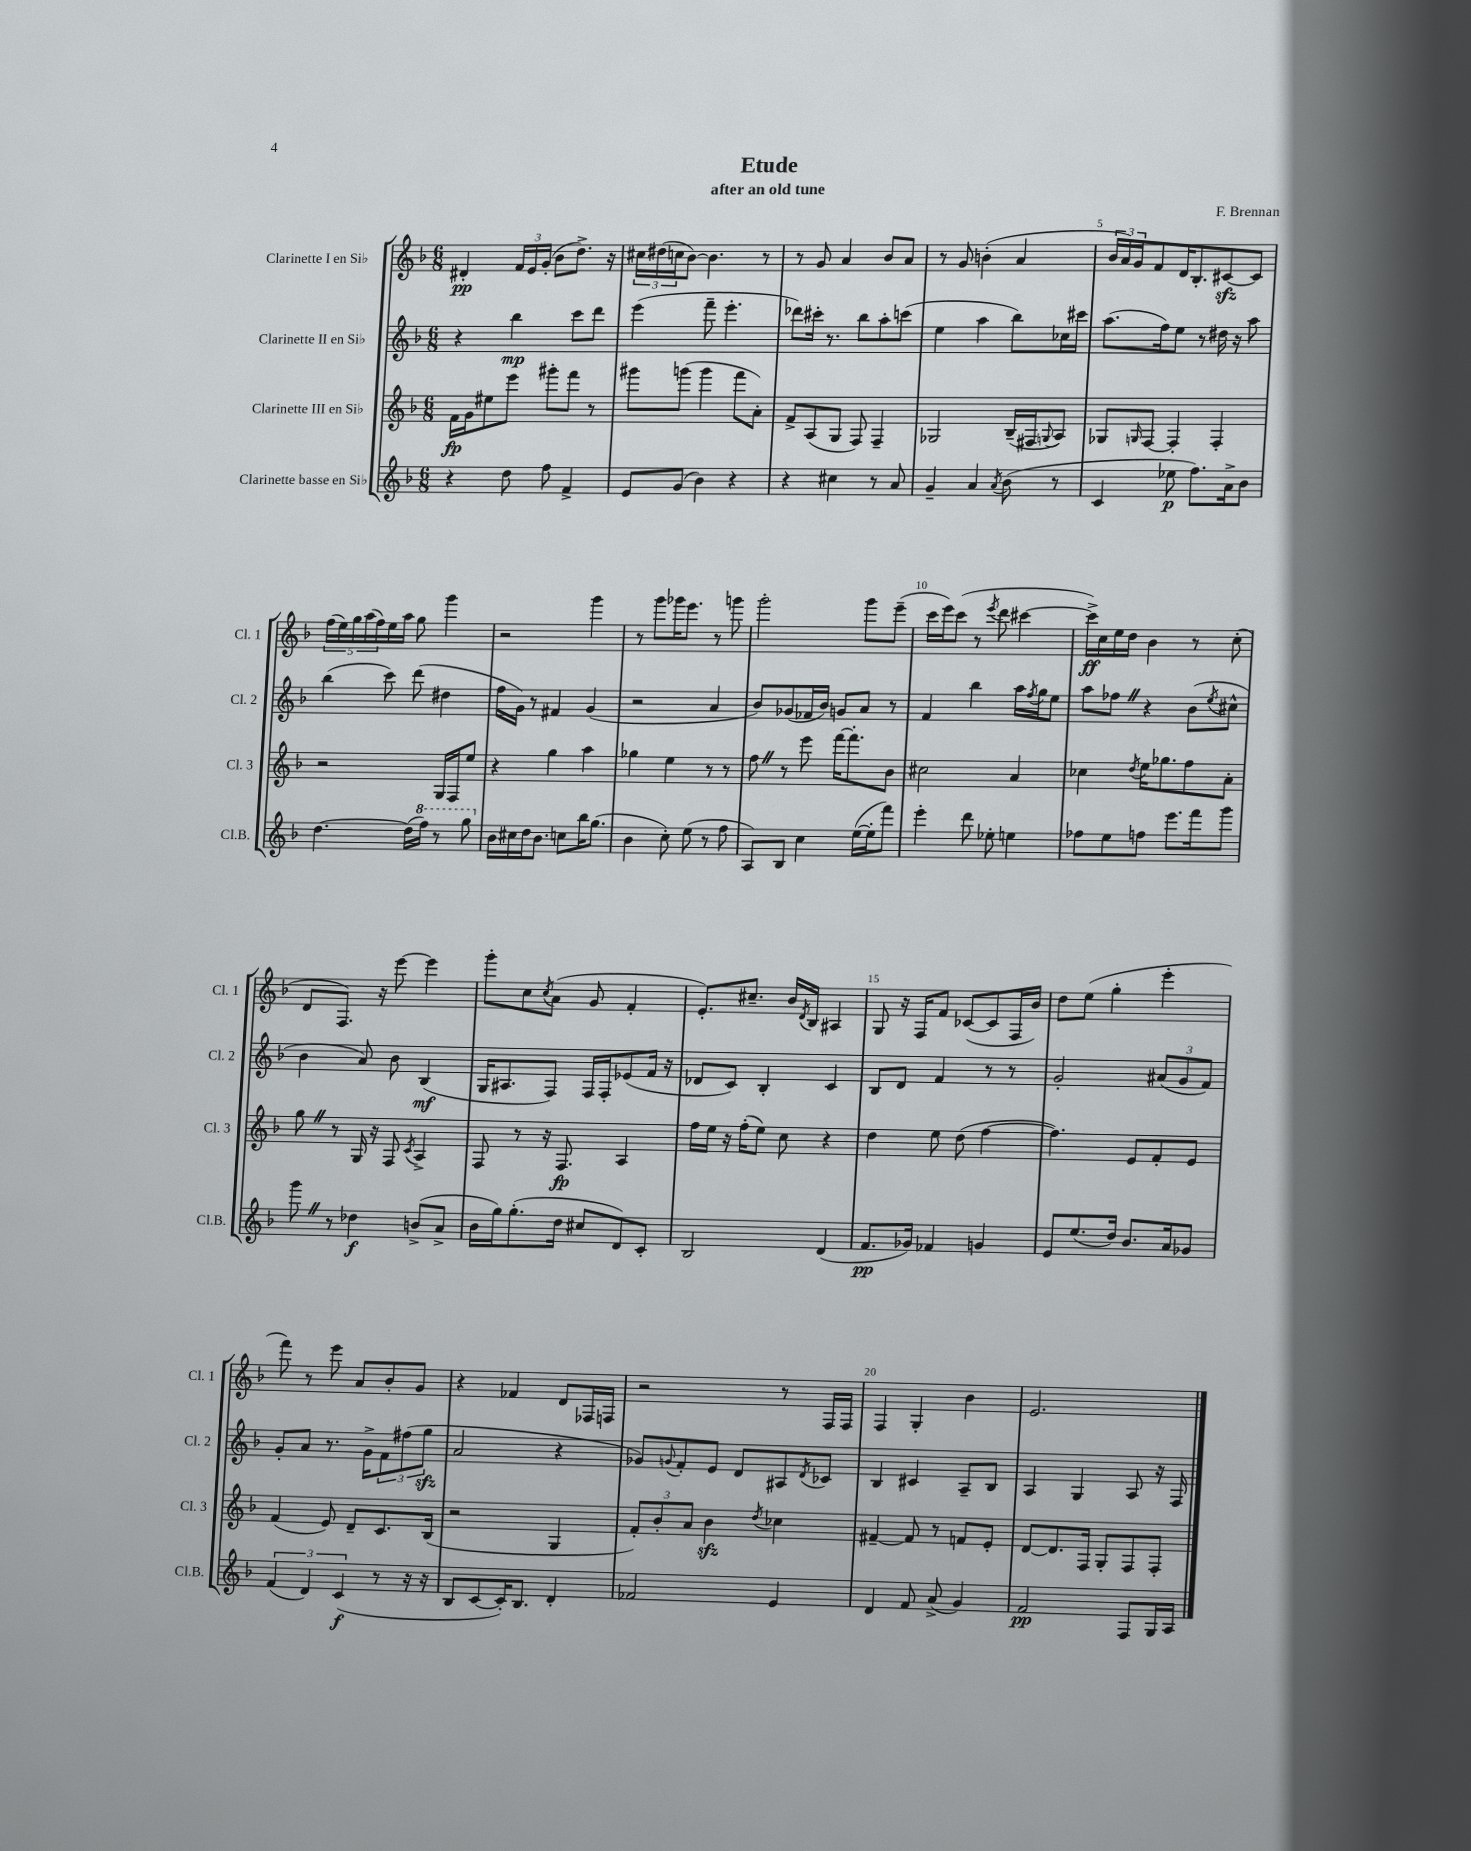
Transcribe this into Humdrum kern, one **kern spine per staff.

**kern	**kern	**kern	**kern
*staff4	*staff3	*staff2	*staff1
*clefG2	*clefG2	*clefG2	*clefG2
*k[b-]	*k[b-]	*k[b-]	*k[b-]
*M6/8	*M6/8	*M6/8	*M6/8
4r	16f\LL	4r	4d#'/
.	16g\J	.	.
.	8ee#\	.	.
8dd\	8eee\J	4bb-\	24f/LL
.	.	.	24e/
.	.	.	(24g'/JJ
8ff\	8ggg#'\L	.	8b-\L
4f^/	8fff\J	8ccc\L	8.dd^\J)
.	8r	8ddd\J	.
.	.	.	16r
=	=	=	=
8e/L	8ggg#\L	(4eee\	24cc#\LL
.	.	.	(24dd#\
.	.	.	24cc\J
(8g/J	(8ggg\J	.	[8b-\J)
4b-\)	4ggg\	8fff~\	4.b-\]
.	.	4.eee'\	.
4r	8fff\L	.	.
.	8a'\J)	.	8r
=	=	=	=
4r	8f^/L	8ddd-\L)	8r
.	(8A/	16ccc#'\Jk	8g/
.	.	8.r	.
4cc#\	8G/J	.	4a/
.	8F/)	8bb-\L	.
8r	4F~/	8aa'\	8b-/L
8a/	.	(8ccc\J	8a/J
=	=	=	=
4g~/	2G-/	4ee\	8r
.	.	.	8g/
4a/	.	4aa\	(4b'\
8qa/	.	.	.
(8b-\	(16B-~/LL	8bb-\L)	4a/
.	16F#/J	.	.
.	8qqG/	.	.
8r	8A/J)	16cc-\L	.
.	.	16ccc#\JJ	.
=	=	=	=
4c/	8G-/L	(8.aa\L	24b-/LL
.	.	.	24a/)
.	.	.	24g/J
.	16qqG/	.	.
.	[8F/J	.	8f/
.	.	16ff\k)	.
8ee-\	4F'/]	8ee\J	16d/K
.	.	.	8.B-'/
8.ff\L)	.	8r	.
.	4F'/	16dd#\	[8c#/
16a^\k	.	16r	.
8b-\J	.	8aa\	8c#/]J
=	=	=	=
[4.dd\	2r	(4bb-\	(20ff\LL
.	.	.	20ee\)
.	.	.	20gg\
.	.	.	(20aa\
.	.	.	20ff\)
.	.	8ccc\)	16ee\
.	.	.	16aa\JJ
(16dd\]LL	.	(8ddd\	8gg\
16fff\JJ)	.	.	.
8r	16G/LL	4dd#\	4ggg\
.	16F/J	.	.
8ggg\	8ee/J	.	.
=	=	=	=
16b-\LL	4r	16ff\LL	2r
16cc#\	.	16g\JJ)	.
16dd\J	.	8r	.
8.b-\J	.	.	.
.	4gg\	4f#/	.
8cc\L	.	.	.
16bb-\K	4aa\	(4g/	4ggg\
(8.gg\J	.	.	.
=	=	=	=
4b-\	4gg-\	2r	8r
.	.	.	8ggg\L
8cc'\)	4ee\	.	16ggg-\K
.	.	.	8.eee\J
(8ee\	.	.	.
8r	8r	4a/	8r
8ff\	8r	.	8ggg\
=	=	=	=
8A/L)	8ff\	8b-/L)	2ggg'\
8B-/J	8r	(8g-/	.
4cc\	8eee\	16f-/L	.
.	.	16b-/JJ)	.
.	[16fff\LK	8g/L	.
.	8.fff'\]	.	.
([16ee\LL	.	8a/J	8ggg\L
16ee'\]J	.	.	.
8fff\J)	8b-\J	8r	(8eee~\J
=	=	=	=
4eee'\	2cc#\	4f/	16ccc\LL
.	.	.	16eee\J)
.	.	.	(8ccc\J
8ddd\	.	4bb-\	8r
.	.	.	8qeee/
8ee-'\	.	.	8ddd\
4ee\	4a/	16aa\LL	[4ccc#\
.	.	8qff/	.
.	.	16gg\J	.
.	.	8ee\J	.
=	=	=	=
8ff-\L	4cc-\	8aa\L	16ccc#^\]LL)
.	.	.	16cc\
8ee\	.	8ff-\J	16ee\
.	.	.	16dd\JJ
.	8qdd/	.	.
8ff\J	16ee\LK	4r	4b-\
.	8.gg-\	.	.
8.eee\L	.	.	.
.	8ff\	(8b-\L	8r
16fff\k	.	.	.
.	.	8qee/	.
8ggg\J	8a'\J	8cc#^^\J	(8cc'\
=	=	=	=
8ggg\	8gg\	4b-\	8d/L
8r	8r	.	8.F/J)
4dd-\	16G/	8a/)	.
.	16r	.	16r
.	8F/	8b-\	[8eee\
.	8qc/	.	.
(8b^/L	4A^/	(4B-/	4eee\]
8a^/J	.	.	.
=	=	=	=
16b-\LL	8F/	16G/LK	8ggg'\L
16gg\J)	.	8.A#/	.
(8.gg'\	8r	.	8cc\
.	.	.	8qcc/
.	16r	8F/J)	(8a\J
16dd\Jk	8.F/	.	.
8cc#/L	.	16F/LL	8g/
.	.	16F'/J	.
8d/)	4A/	(8e-/	4f'/
8c'/J	.	16f/Jk	.
.	.	16r	.
=	=	=	=
2B-/	16ff\LL	8d-/L	8.e'/L)
.	16ee\JJ	.	.
.	16r	8c/J)	.
.	(16ff'\LK	.	8.cc#~/J
.	8ee\J)	4B-'/	.
.	8cc\	.	16b-/LL
.	.	.	8qd/
.	.	.	16B-/JJ
(4d/	4r	4c/	4A#/
=	=	=	=
8.f/L	4dd\	8B-/L	8G/
.	.	8d/J	16r
16g-/Jk)	.	.	16F/LK
4f-/	8ee\	4f/	8f/J
.	(8dd\	.	([8c-/L
4g/	[4ff\	8r	8c-/]
.	.	8r	16F/L
.	.	.	16b-/JJ)
=	=	=	=
8e/L	4.ff\])	2g'/	8dd\L
(8.ee/	.	.	(8ee\J
.	.	.	4gg'\
16dd/Jk)	.	.	.
8.b-/L	8e/L	.	.
.	8f'/	(12a#/L	4eee'\
16a/k	.	.	.
.	.	12g/	.
8g-/J	8e/J	.	.
.	.	12f/J)	.
=	=	=	=
(6f/	(4f/	8g'/L	8fff\)
.	.	8a/J	8r
6d/)	.	.	.
.	8e/)	8.r	8eee\
(6c/	.	.	.
.	8d~/L	.	8a/L
.	.	16g^\LK	.
8r	8.c/	12f\	8b-'/
.	.	(12ff#\	.
16r	.	.	8g/J
.	.	12gg\J	.
16r	(16B-/Jk	.	.
=	=	=	=
8B-/L	2r	2a/	4r
[8c/	.	.	.
16c'/]K)	.	.	4f-/
8.B-/J	.	.	.
4d'/	4G/	4r	8d/L
.	.	.	16F-/L
.	.	.	16F/JJ
=	=	=	=
2f-/	12f'/L)	8g-/L)	2r
.	12b-'/	.	.
.	.	8qqg/	.
.	.	8f'/	.
.	12a/J	.	.
.	4b-\	8e/J	.
.	.	8d/L	.
.	8qdd/	.	.
4e/	4cc-\	8A#/	8r
.	.	8qd/	.
.	.	8c-/J	16F/LL
.	.	.	16F/JJ
=	=	=	=
4d/	[4f#~/	4B-/	4F/
8f/	8f#/]	4c#/	4G'/
(8a^/	8r	.	.
4g/)	8f/L	8A~/L	4b-\
.	8e'/J	8B-/J	.
=	=	=	=
2f/	[8d/L	4A/	2.e/
.	8.d/]	.	.
.	.	4G/	.
.	16F/Jk	.	.
.	8G'/L	.	.
8F/L	8F/	8A/	.
16G/L	8F'/J	16r	.
16A/JJ	.	16F/	.
==	==	==	==
*-	*-	*-	*-
